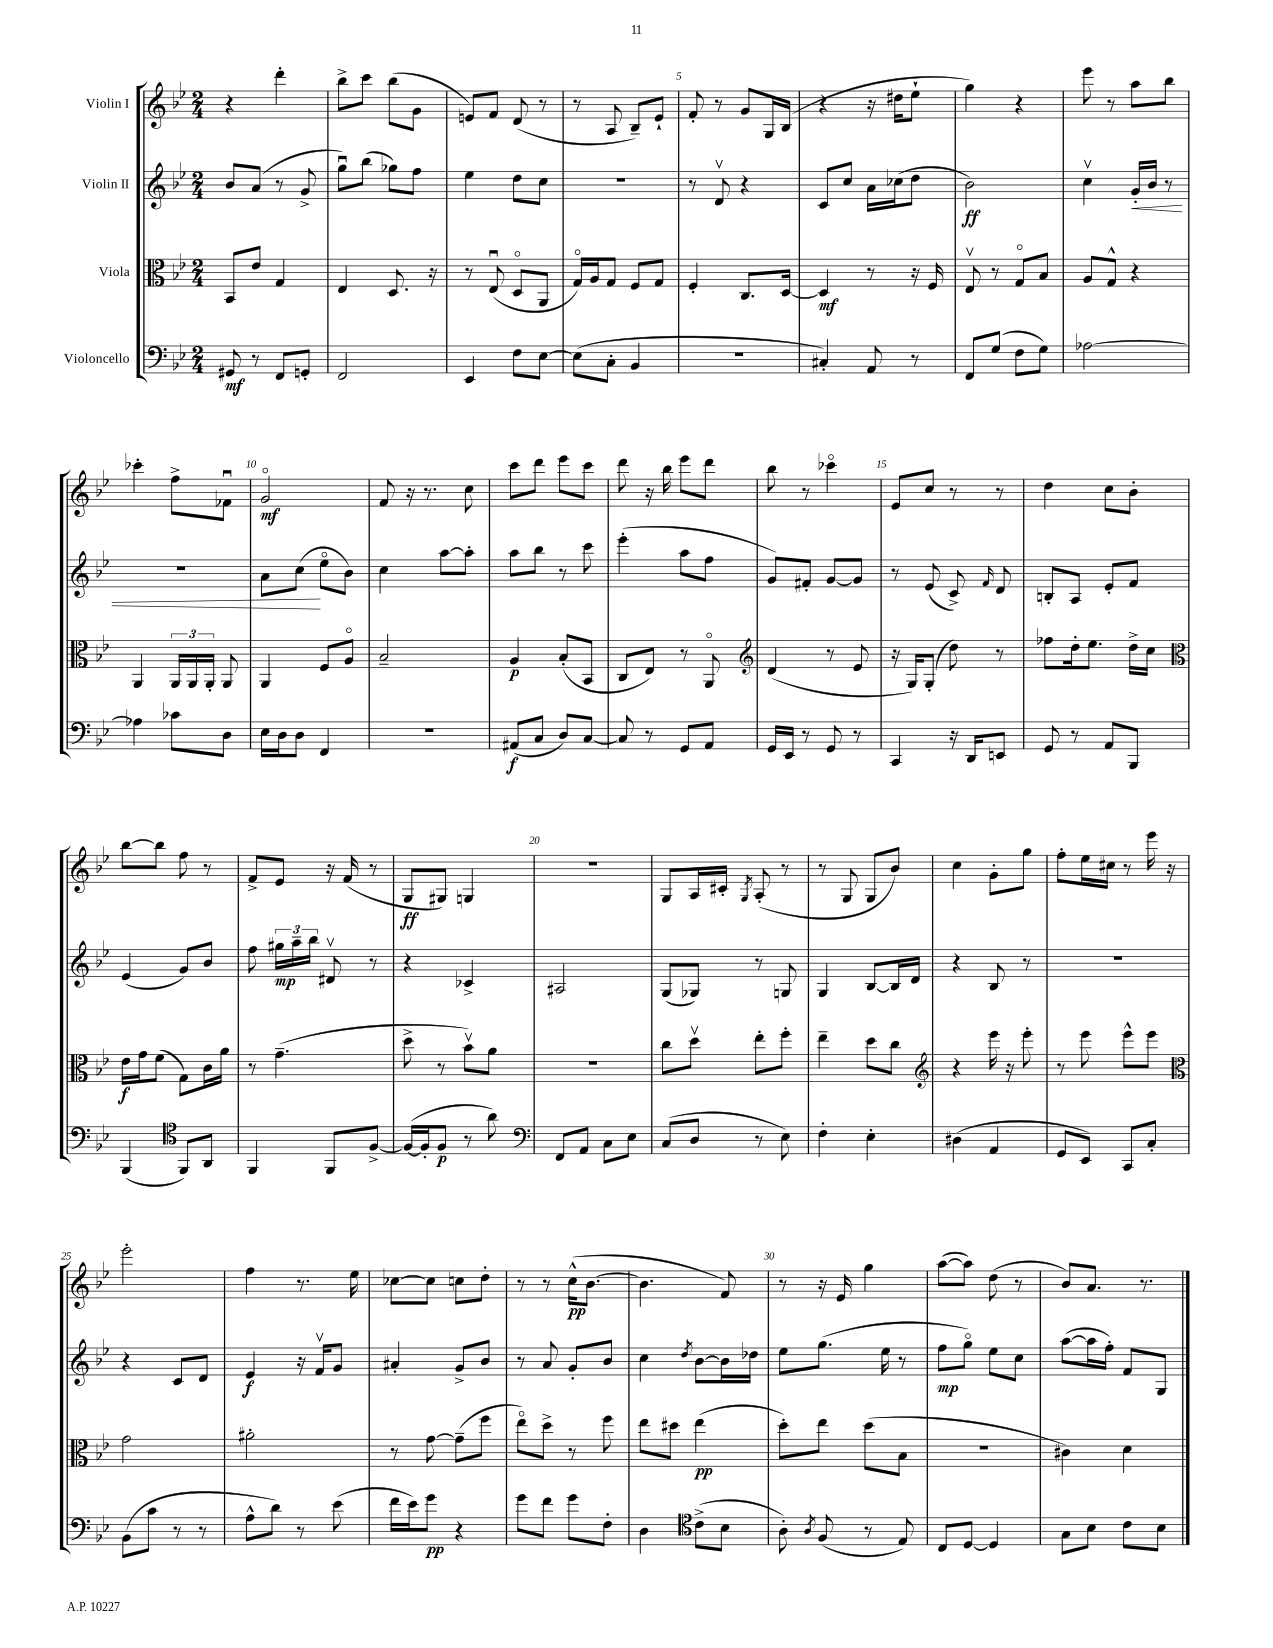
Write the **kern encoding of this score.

**kern	**kern	**kern	**kern
*staff4	*staff3	*staff2	*staff1
*clefF4	*clefC3	*clefG2	*clefG2
*k[b-e-]	*k[b-e-]	*k[b-e-]	*k[b-e-]
*M2/4	*M2/4	*M2/4	*M2/4
8GG#/	8BB-/L	8b-/L	4r
8r	8e-/J	(8a/J	.
8FF/L	4G/	8r	4ddd'\
8GG'/J	.	8g^/	.
=	=	=	=
2FF/	4E-/	8ggu\L)	8bb-^\L
.	.	(8bb-\J	8ccc\J
.	8.D/	8gg-\L)	(8bb-\L
.	.	8ff\J	8g\J
.	16r	.	.
=	=	=	=
4EE-/	8r	4ee-\	8e/L)
.	(8E-u/	.	8f/J
8F\L	8Do/L	8dd\L	(8d/
[8E-\J	8AA/J	8cc\J	8r
=	=	=	=
(8E-\]L	16Go/LL)	2r	8r
.	16A/J	.	.
8C'\J	8G/J	.	8A/
4BB-/	8F/L	.	8B-~/L)
.	8G/J	.	8e-`/J
=	=	=	=
2r	4F'/	8r	8f'/
.	.	8dv/	8r
.	8.C/L	4r	8g/L
.	.	.	16G/L
.	[16D/Jk	.	(16B-/JJ
=	=	=	=
4C#'/)	4D/]	8c/L	4r
.	.	8cc/J	.
8AA/	8r	16a\LL	16r
.	.	(16cc-\J	16dd#\LK
8r	16r	8dd\J	8ee-`\J
.	16F/	.	.
=	=	=	=
8FF/L	8E-v/	2b-\)	4gg\)
(8G/J	8r	.	.
8F\L	8Go/L	.	4r
8G\J)	8B-/J	.	.
=	=	=	=
[2A-\	8A/L	4ccv\	8eee-\
.	8G^^/J	.	8r
.	4r	16g'/LL	8aa\L
.	.	16b-/JJ	.
.	.	8r	8bb-\J
=	=	=	=
4A-\]	4AA/	2r	4ccc-'\
8c-\L	24AA/LL	.	8ff^\L
.	24AA/	.	.
.	24AA'/JJ	.	.
8D\J	8AA/	.	8f-u\J
=	=	=	=
16E-\LL	4AA/	8a\L	2go/
16D\J	.	.	.
8D\J	.	(8cc\J	.
4FF/	8F/L	8ee-o\L	.
.	8Ao/J	8b-\J)	.
=	=	=	=
2r	2B-~/	4cc\	8f/
.	.	.	16r
.	.	.	8.r
.	.	[8aa\L	.
.	.	8aa'\]J	8cc\
=	=	=	=
(8AA#/L	4A/	8aa\L	8ccc\L
8C/J	.	8bb-\J	8ddd\J
8D/L)	(8B-'/L	8r	8eee-\L
[8C/J	8BB-/J	8ccc\	8ccc\J
=	=	=	=
8C/]	8C/L	(4eee-'\	8ddd\
8r	8E-/J)	.	16r
.	.	.	16bb-\
8GG/L	8r	8aa\L	8eee-\L
8AA/J	8AAo/	8ff\J	8ddd\J
=	=	=	=
*	*clefG2	*	*
16GG/LL	(4d/	8g/L)	8bb-\
16EE-/JJ	.	.	.
8r	.	8f#'/J	8r
8GG/	8r	[8g/L	4ccc-o\
8r	8e-/	8g/]J	.
=	=	=	=
4CC/	16r	8r	8e-/L
.	16G/LK)	.	.
.	(8G'/J	(8e-/	8cc/J
16r	8dd\)	8c^/)	8r
16DD/LK	.	.	.
.	.	16qqf/	.
8EE/J	8r	8d/	8r
=	=	=	=
8GG/	8ff-\L	8B'/L	4dd\
8r	16dd'\k	8A/J	.
.	8.ee-\J	.	.
8AA/L	.	8e-'/L	8cc\L
8BBB-/J	16dd^\LL	8f/J	8b-'\J
.	16cc\JJ	.	.
=	=	=	=
*	*clefC3	*	*
(4BBB-/	16e-\LL	(4e-/	[8bb-\L
.	16g\J	.	.
.	(8f\J	.	8bb-\]J
*clefC4	*	*	*
8FF/L)	8G\L)	8g/L)	8ff\
8AA/J	16c\L	8b-/J	8r
.	16a\JJ	.	.
=	=	=	=
4FF/	8r	8ff\	8f^/L
.	(4.g~\	24gg#\LL	8e-/J
.	.	24aa~\	.
.	.	24bb-\JJ	.
8FF/L	.	8d#v/	16r
.	.	.	(16f/
[8F^/J	.	8r	8r
=	=	=	=
(16F/_LL	8dd^\	4r	8G/L
16F'/]J	.	.	.
8F/J	8r	.	8G#/J)
8r	8b-v\L)	4c-^/	4G/
8a\)	8a\J	.	.
=	=	=	=
*clefF4	*	*	*
8FF/L	2r	2A#/	2r
8AA/J	.	.	.
8C\L	.	.	.
8E-\J	.	.	.
=	=	=	=
(8C/L	8cc\L	(8G/L	8G/L
8D/J	8ddv\J	8G-/J)	16A/L
.	.	.	16c#'/JJ
.	.	.	8qG/
8r	8ee-'\L	8r	(8A'/
8E-\)	8ff'\J	8G/	8r
=	=	=	=
4F'\	4ee-~\	4G/	8r
.	.	.	8G/
4E-'\	8dd\L	[8B-/L	8G/L
.	8cc\J	16B-/]L	8b-/J)
.	.	16d/JJ	.
=	=	=	=
*	*clefG2	*	*
(4D#\	4r	4r	4cc\
4AA/	16eee-\	8B-/	8g'\L
.	16r	.	.
.	8eee-'\	8r	8gg\J
=	=	=	=
8GG/L	8r	2r	8ff'\L
8EE-/J)	8eee-\	.	16ee-\L
.	.	.	16cc#\JJ
8CC/L	8eee-^^\L	.	8r
8C'/J	8eee-\J	.	16eee-\
.	.	.	16r
=	=	=	=
*	*clefC3	*	*
(8BB-\L	2g\	4r	2eee-'\
8c\J	.	.	.
8r	.	8c/L	.
8r	.	8d/J	.
=	=	=	=
8A^^\L	2a#'\	4e-/	4ff\
8d\J)	.	.	.
8r	.	16r	8.r
.	.	16fv/LK	.
(8e-\	.	8g/J	.
.	.	.	16ee-\
=	=	=	=
16f\LL	8r	4a#'/	[8cc-\L
16e-\J)	.	.	.
8g\J	[8g\	.	8cc-\]J
4r	(8g~\]L	8g^/L	8cc\L
.	8ff\J	8b-/J	8dd'\J
=	=	=	=
8g\L	8ee-o\L)	8r	8r
8f\J	8dd^\J	8a/	8r
8g\L	8r	8g'/L	(16cc^^\LK
.	.	.	[8.b-\J
8F'\J	8ff\	8b-/J	.
=	=	=	=
4D\	8ee-\L	4cc\	4.b-\]
.	8dd#\J	.	.
*clefC4	*	*	*
.	.	8qdd/	.
(8c^\L	(4ee-\	[8b-\L	.
8B-\J	.	16b-\]L	8f/)
.	.	16dd-\JJ	.
=	=	=	=
8A'\)	8dd'\L)	8ee-\L	8r
8qA/	.	.	.
(8F/	8ee-\J	(8.gg\J	16r
.	.	.	16e-/
8r	(8dd\L	.	4gg\
.	.	16ee-\	.
8E-/)	8B-\J	8r	.
=	=	=	=
8C/L	2r	8ff\L	([8aa\L
[8D/J	.	8ggo\J)	8aa\]J)
4D/]	.	8ee-\L	(8dd\
.	.	8cc\J	8r
=	=	=	=
8G\L	4c#\)	([8aa\L	8b-/L)
8B-\J	.	16aa\]L	8.a/J
.	.	16ff'\JJ)	.
8c\L	4d\	8f/L	.
.	.	.	8.r
8B-\J	.	8G/J	.
==	==	==	==
*-	*-	*-	*-
